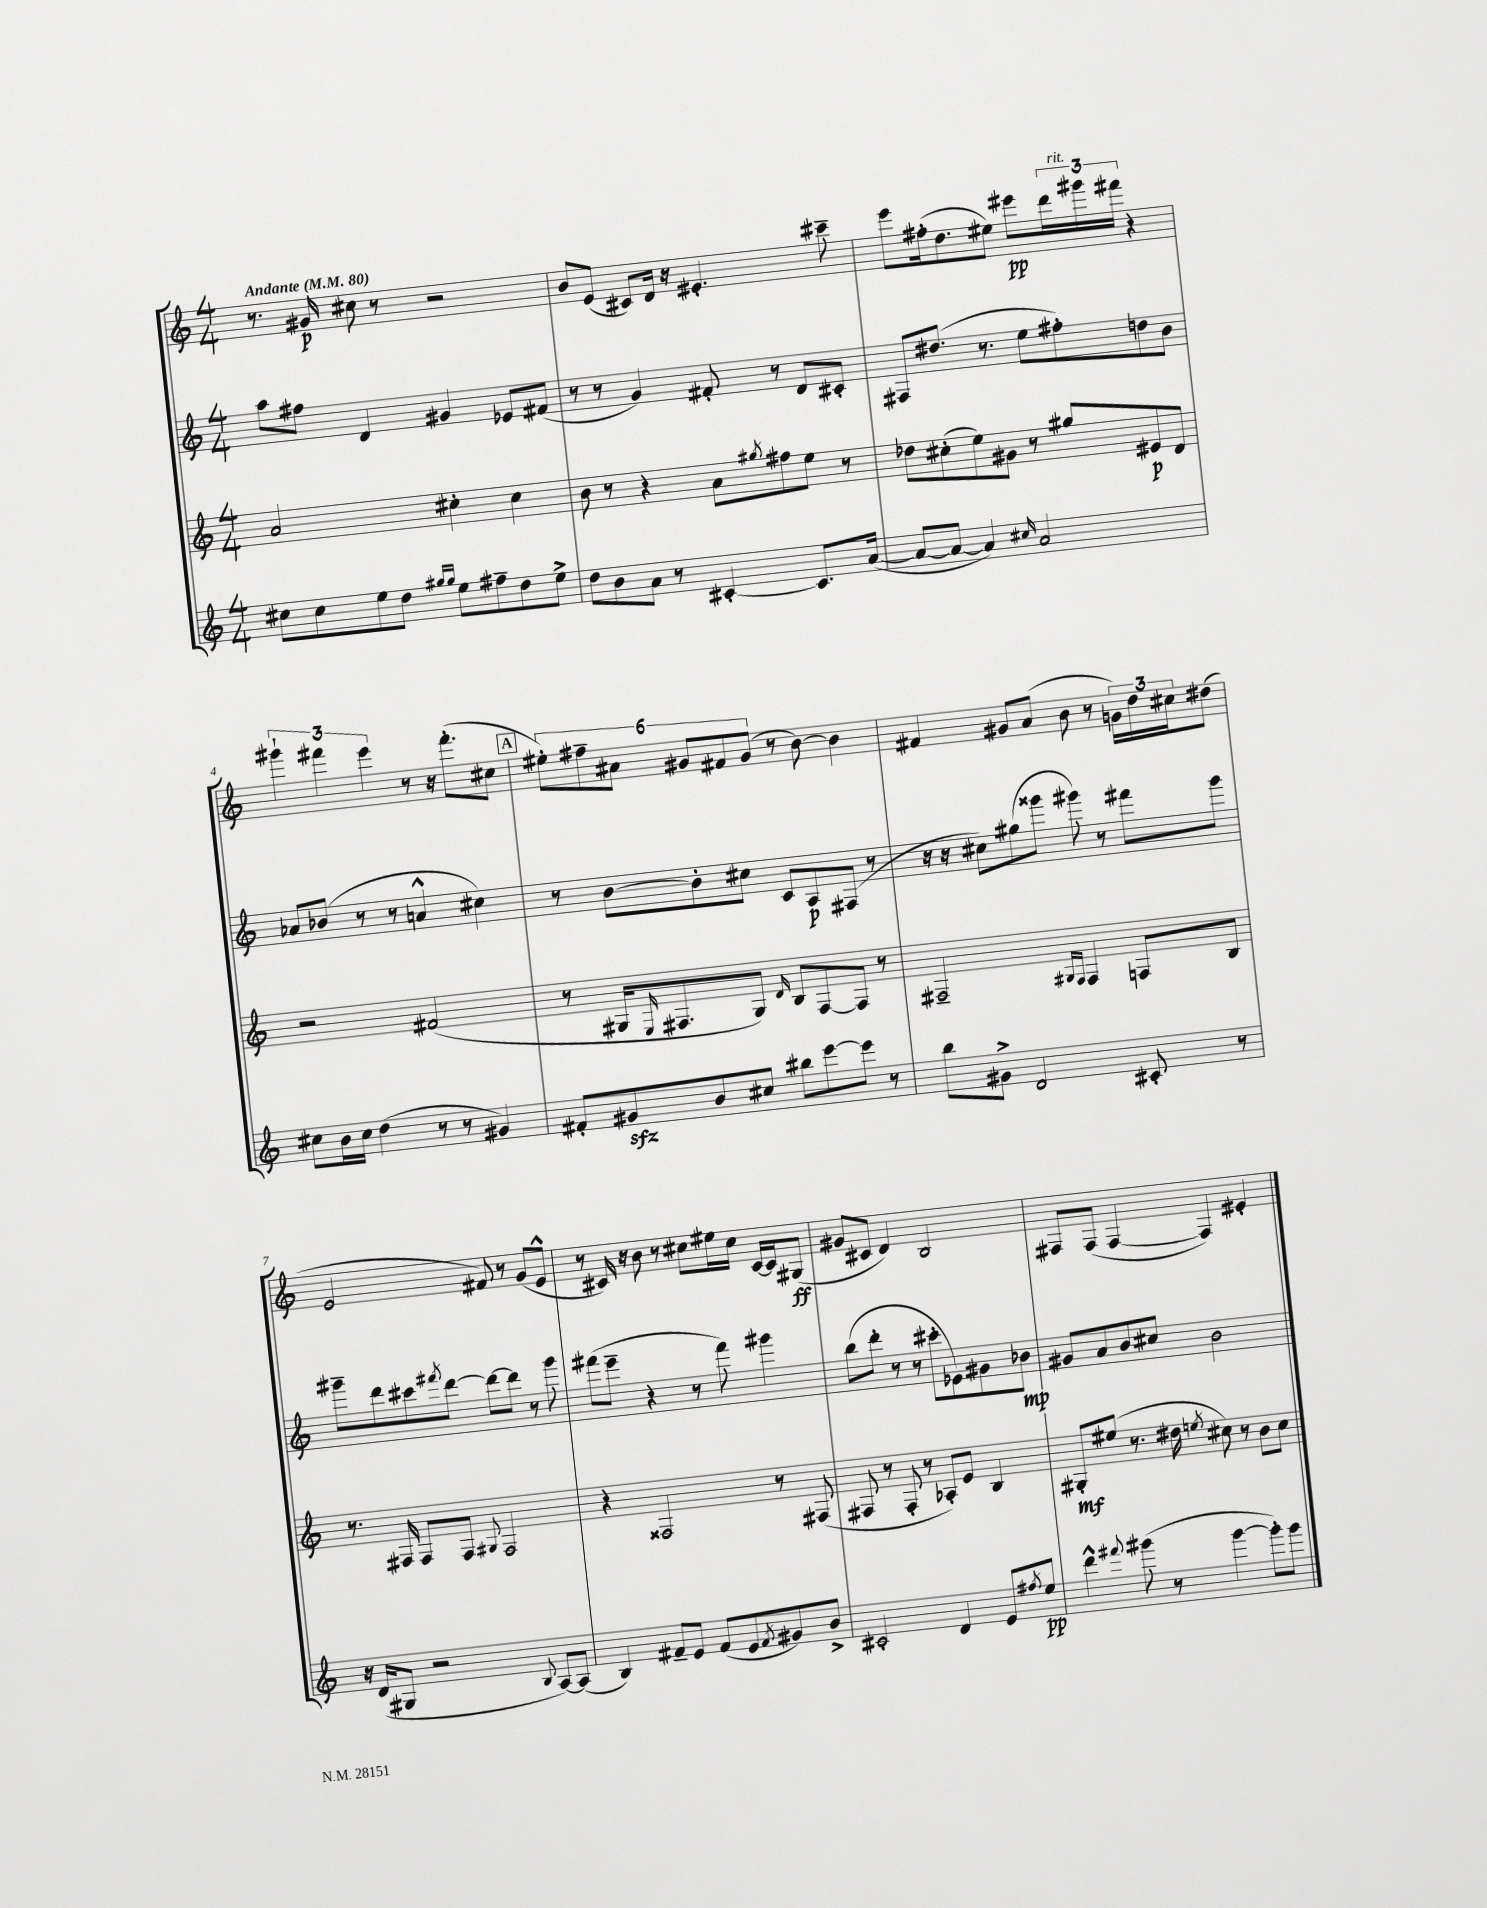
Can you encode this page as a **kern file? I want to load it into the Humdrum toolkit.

**kern	**dynam	**kern	**dynam	**kern	**dynam	**kern	**dynam
*part4	*part4	*part3	*part3	*part2	*part2	*part1	*part1
*staff4	*staff4	*staff3	*staff3	*staff2	*staff2	*staff1	*staff1
*clefG2	*	*clefG2	*	*clefG2	*	*clefG2	*
*k[]	*	*k[]	*	*k[]	*	*k[]	*
*M4/4	*	*M4/4	*	*M4/4	*	*M4/4	*
*MM80	*	*MM80	*	*MM80	*	*MM80	*
=1	=1	=1	=1	=1	=1	=1	=1
!	!	!	!	!	!	!LO:TX:a:B:t=Andante	!
8cc#X\L	.	2a/	.	8aa\L	.	8.r	.
8cc#\	.	.	.	8ff#X\J	.	.	.
.	.	.	.	.	.	16g#X/	p
8ee\	.	.	.	4d/	.	8cc#X\	.
8dd\J	.	.	.	.	.	8r	.
16qqgg#X/LL	.	.	.	.	.	.	.
16qqgg#/JJ	.	.	.	.	.	.	.
8ee\L	.	4cc#X'\	.	4g#X/	.	2r	.
8ff#X~\	.	.	.	.	.	.	.
8dd\	.	4cc#\	.	8e-X/L	.	.	.
8ee^\J	.	.	.	(8f#X/J	.	.	.
=2	=2	=2	=2	=2	=2	=2	=2
8dd\L	.	8b\	.	8r	.	8b/L	.
8b\	.	8r	.	8r	.	(8e/J	.
8a\J	.	4r	.	4g/)	.	8c#X/L)	.
8r	.	.	.	.	.	16d/Jk	.
.	.	.	.	.	.	16r	.
[4c#X'/	.	8a\L	.	8f#X'/	.	4.e#X'/	.
.	.	8qgg#X/	.	.	.	.	.
.	.	8ff#X\	.	8r	.	.	.
8.c#/L]	.	8ee\J	.	8d/L	.	.	.
.	.	8r	.	8c#X'/J	.	8ccc#X~\	.
([16a/Jk	.	.	.	.	.	.	.
=3	=3	=3	=3	=3	=3	=3	=3
8a/L_	.	8dd-X\L	.	8F#X/L	.	8eee\L	.
8a/J_	.	(8cc#X'\	.	(8.dd#X/J	.	(16ff#X'\k	.
.	.	.	.	.	.	8.dd\	.
4a/])	.	8ee\)	.	.	.	.	.
.	.	.	.	8.r	.	.	.
.	.	8g#X\J	.	.	.	8ee#X\J)	.
16qqcc#X/	.	.	.	.	.	.	.
2a/	.	8r	.	8ee\L	.	8eee#X\L	pp
.	.	8gg#X/L	.	8ff#X'\)	.	24ddd\L	.
!	!	!	!	!	!	!LO:TX:a:i:t=rit.	!
.	.	.	.	.	.	24ggg#X\	.
.	.	.	.	.	.	24fff#X\JJ	.
.	.	8e#X/	p	8ddn\	.	4r	.
.	.	8d/J	.	8b\J	.	.	.
!!LO:LB:g=z
=4	=4	=4	=4	=4	=4	=4	=4
8cc#X\L	.	2r	.	8a-X/L	.	6ggg#X`\	.
16b\L	.	.	.	(8b-X/J	.	.	.
.	.	.	.	.	.	6fff#X\	.
16cc#\JJ	.	.	.	.	.	.	.
(4dd\	.	.	.	8r	.	.	.
.	.	.	.	.	.	6eee\	.
.	.	.	.	8r	.	.	.
8r	.	(2f#X/	.	4an^^/	.	8r	.
8r	.	.	.	.	.	16r	.
.	.	.	.	.	.	(8.fff#'\L	.
4g#X/)	.	.	.	4cc#X\)	.	.	.
.	.	.	.	.	.	8cc#X\J	.
!!LO:REH:place=s1:t=A
=5	=5	=5	=5	=5	=5	=5	=5
8f#X'/L	.	8r	.	8r	.	12ee#X'\L)	.
.	.	.	.	.	.	12ff#X~\	.
8g#Xzz/	.	16G#X/KL	.	[8b\L	.	.	.
.	.	.	.	.	.	12a#X\J	.
.	.	16qqE/	.	.	.	.	.
.	.	8.F#X/	.	.	.	.	.
8b/	.	.	.	8b'\]	.	12g#X/L	.
.	.	.	.	.	.	12f#X/	.
8cc#X/J	.	8G#/J)	.	8cc#X\J	.	.	.
.	.	.	.	.	.	(12g#/J	.
.	.	16qqd/	.	.	.	.	.
8bb#X\L	.	8B/L	.	8c/L	.	8r	.
[8eee\	.	[8F#/	.	8A/	p	[8b\)	.
8eee\J]	.	8F#/J]	.	(8F#X/J	.	4b\]	.
8r	.	8r	.	8r	.	.	.
=6	=6	=6	=6	=6	=6	=6	=6
8bb\L	.	2F#X~/	.	16r	.	4f#X/	.
.	.	.	.	16r	.	.	.
8g#X^\J	.	.	.	8cc#X\L)	.	.	.
2d/	.	.	.	(8gg#X\	.	8g#X/L	.
.	.	.	.	8ggg##X\J	.	(8a/J	.
.	.	16qqG#X/LL	.	.	.	.	.
.	.	16qqF#/JJ	.	.	.	.	.
.	.	4F#/	.	8ggg#X\)	.	8b\	.
.	.	.	.	8r	.	8r	.
8c#X'/	.	8Fn/L	.	8fff#X\L	.	24gn\LL)	.
.	.	.	.	.	.	24dd\	.
.	.	.	.	.	.	24cc#X\J	.
8r	.	8B/J	.	8ggg#\J	.	(8dd#X\J	.
!!LO:LB:g=z
=7	=7	=7	=7	=7	=7	=7	=7
16r	.	8.r	.	8ggg#X~\L	.	2e/	.
(16d/KL	.	.	.	.	.	.	.
8G#X/J	.	.	.	8ddd\	.	.	.
.	.	16F#X/	.	.	.	.	.
2r	.	8F#/L	.	8ccc#X\	.	.	.
.	.	.	.	8qfff#X/	.	.	.
.	.	8F#/J	.	[8ddd\J	.	.	.
.	.	8qqG#X/	.	.	.	.	.
.	.	2F#/	.	8ddd\L_	.	8f#X/)	.
.	.	.	.	8ddd\J]	.	8r	.
8qqB/	.	.	.	.	.	.	.
[8A/L)	.	.	.	8r	.	(8g/L	.
(8A/J]	.	.	.	8ggg#\	.	8e^^/J	.
=8	=8	=8	=8	=8	=8	=8	=8
4B/)	.	4r	.	(8fff#X\L	.	8r	.
.	.	.	.	8eee~\J	.	16c#X/)	.
.	.	.	.	.	.	16r	.
8f#X~/L	.	2F##X/	.	4r	.	8b\	.
8e/J	.	.	.	.	.	8r	.
(8f#/L	.	.	.	8r	.	8cc#X\L	.
8e/	.	.	.	8fff#\)	.	16ee#X\L	.
.	.	.	.	.	.	16cc#\JJ	.
8qf#/	.	.	.	.	.	.	.
8g#X/)	.	8r	.	4ggg#X\	.	[16c#/LL	.
.	.	.	.	.	.	16c#/J]	.
8b^/J	.	(8F#X/	.	.	.	(8G#X/J	ff
=9	=9	=9	=9	=9	=9	=9	=9
2c#X'/	.	8F#X/	.	(8bb\L	.	8g#X/L	.
.	.	8r	.	8ddd'\J	.	8c#X/J	.
.	.	8F#'/	.	8r	.	4d/)	.
.	.	8r	.	8r	.	.	.
4d/	.	8A-X'/L)	.	8ccc#X'\L	.	2B/	.
.	.	8e/J	.	8e-X\)	.	.	.
8e/L	.	4B/	.	8g#X\	.	.	.
8qff#X/	.	.	.	.	.	.	.
8ee/J	pp	.	.	8b-X\J	mp	.	.
=10	=10	=10	=10	=10	=10	=10	=10
4ddd^^\	.	8G#X'/L	mf	8g#X/L	.	8F#X/L	.
.	.	(8ee#X/J	.	8a/	.	(8F#/J	.
8qqfff#X/	.	.	.	.	.	.	.
(8ggg#X\	.	8.r	.	8b/	.	[4F#/	.
8r	.	.	.	8cc#X/J	.	.	.
.	.	16dd#X\	.	.	.	.	.
.	.	8qeen/	.	.	.	.	.
[4ggg#\	.	8cc#X\)	.	2b\	.	4F#/])	.
.	.	8r	.	.	.	.	.
8ggg#'\L])	.	8b\L	.	.	.	4e#X'/	.
8ggg#\J	.	8cc#\J	.	.	.	.	.
==	==	==	==	==	==	==	==
*-	*-	*-	*-	*-	*-	*-	*-
